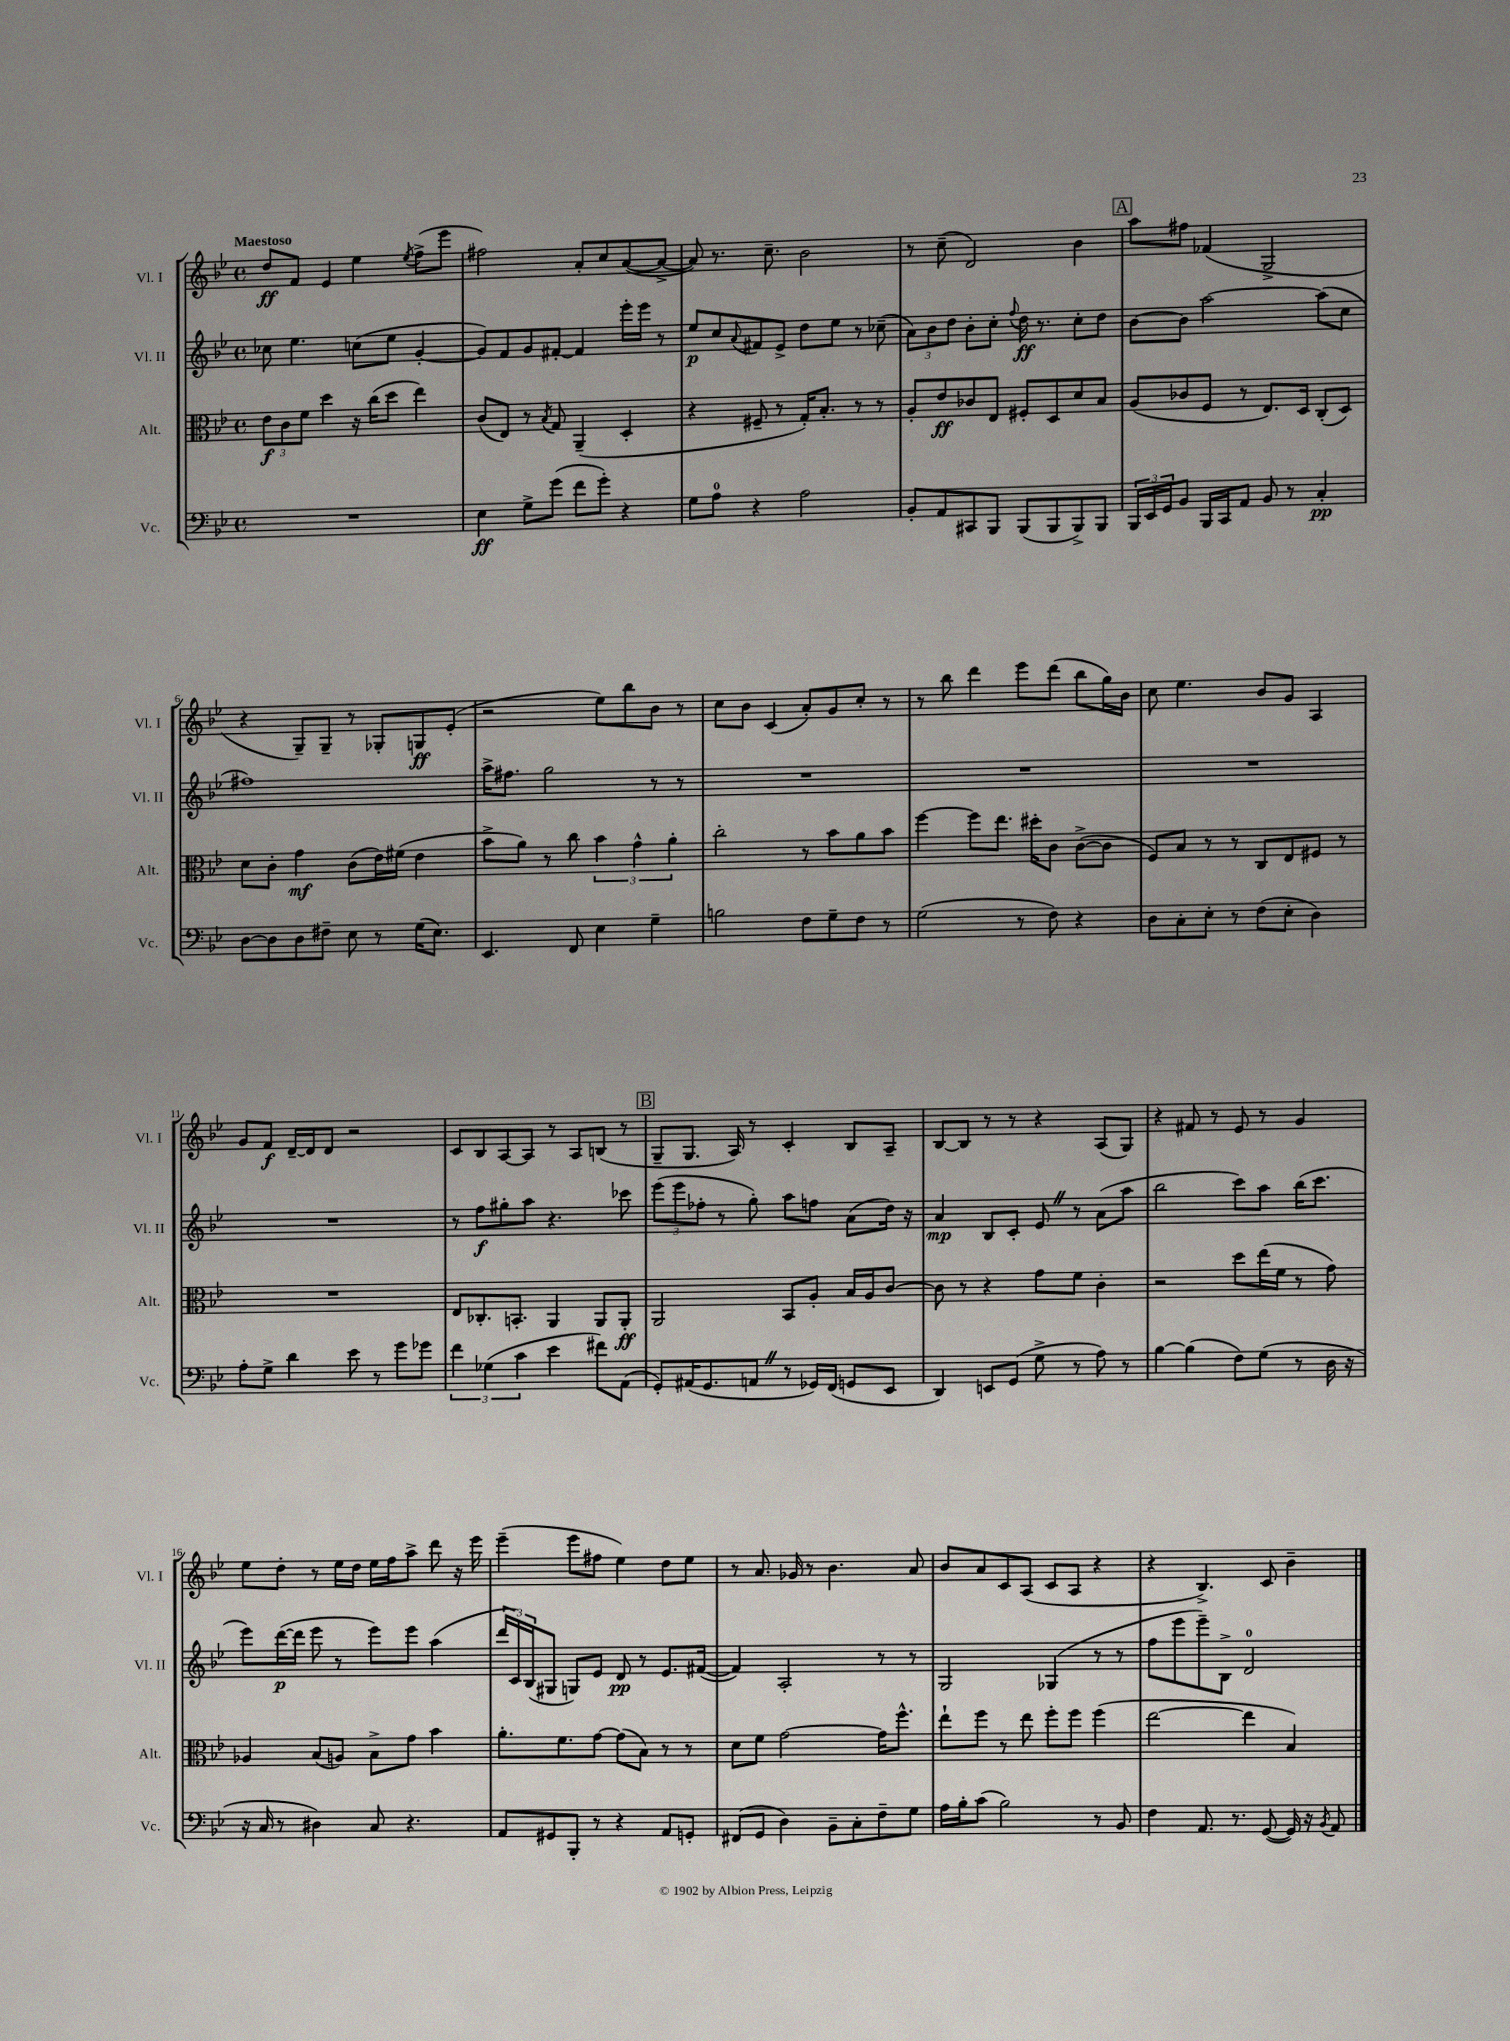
<<
\new StaffGroup <<
\new Staff = "s0" \with { instrumentName = "Vl. I" shortInstrumentName = "Vl. I" } {
    \clef treble \key bes \major \defaultTimeSignature \time 4/4 \tempo "Maestoso"
    d''8\ff f'8 ees'4 ees''4 \acciaccatura { ees''8 } f''8->( ees'''8 |
    fis''2) a'8-. c''8 a'8~( a'8~-> |
    a'8) r8. c''8.-- bes'2 |
    r8 c''8--( d'2) bes'4 |
    \mark \markup { \box "A" } a''8 fis''8 fes'4( g2-> |
    r4 g8--) g8-- r8 ges8-. g8\ff ees'8-.( |
    r2 ees''8) bes''8 bes'8 r8 |
    c''8 bes'8 c'4( a'8-.) g'8 c''8-. r8 |
    r8 bes''8 d'''4 ees'''8 d'''8( bes''8 g''16) bes'16 |
    c''8 ees''4. bes'8 g'8 a4 |
    g'8 f'8\f d'16~-- d'16 d'8 r2 |
    c'8 bes8 a8~ a8 r8 a8 b8( r8 |
    \mark \markup { \box "B" } g8-- g8. a16) r8 c'4-. bes8 a8-- |
    bes8~ bes8 r8 r8 r4 a8( g8) |
    r4 fis'8 r8 ees'8 r8 g'4 |
    ees''8 d''8-. r8 ees''16 d''16 ees''16 f''16 a''8-> d'''8 r16 ees'''16 |
    ees'''4--( ees'''8 fis''8 ees''4) d''8 ees''8 |
    r8 a'8. ges'16 r8 bes'4. a'8 |
    bes'8 a'8 c'8 a8( c'8 a8 r4 |
    r4 bes4.->) c'8 bes'4-- \bar "|." |
}
\new Staff = "s1" \with { instrumentName = "Vl. II" shortInstrumentName = "Vl. II" } {
    \clef treble \key bes \major \defaultTimeSignature \time 4/4
    ces''8 ees''4. c''8( ees''8 g'4~-. |
    g'8) f'8 g'8 fis'8~-. fis'4 ees'''16-. ees'''16 r8 |
    ees''8\p c''8 \appoggiatura { a'8 } fis'8 ees'8-> d''8 ees''8 r8 ces''8--( |
    \tuplet 3/2 { a'8) bes'8 d''8 } bes'8-. c''8-. \appoggiatura { f''8 } d''16\ff r8. c''8-. d''8 |
    \mark \markup { \box "A" } bes'8~ bes'8 a''2~ a''8( c''8 |
    fis''1) |
    a''16-> fis''8. g''2 r8 r8 |
    R1 |
    R1 |
    R1 |
    R1 |
    r8 f''8\f gis''8-. a''8 r4. ces'''8 |
    \mark \markup { \box "B" } \tuplet 3/2 { ees'''8( ees'''8 fes''8-. } r8 g''8-.) a''8 f''8 a'8( d''16) r16 |
    a'4\mp bes8 c'8-. ees'8 \once \override BreathingSign.text = \markup { \musicglyph "scripts.caesura.straight" } \breathe r8 a'8( a''8 |
    bes''2 c'''8) a''8 bes''16( c'''8. |
    ees'''8) d'''16~\p( d'''16 ees'''8 r8 ees'''8) ees'''8 a''4( |
    \tuplet 3/2 { d'''16 c'16) bes16( } gis8 g8) ees'8 d'8\pp r8 ees'8. fis'16~( |
    fis'4) a2-. r8 r8 |
    g2 ges4( r8 r8 |
    f''8 ees'''8 ees'''8--) bes8-> d'2-0 \bar "|." |
}
\new Staff = "s2" \with { instrumentName = "Alt." shortInstrumentName = "Alt." } {
    \clef alto \key bes \major \defaultTimeSignature \time 4/4
    \tuplet 3/2 { ees'8\f c'8 f'8 } d''4 r16 c''16( d''8 ees''4) |
    c'8( ees8) r8 \acciaccatura { bes8 } g8 a,4--( d4-. |
    r4 fis8-- r8 g16-.) bes8.-. r8 r8 |
    a8-. ees'8\ff ces'8 ees8 fis8-. d8 d'8 bes8 |
    \mark \markup { \box "A" } a8( ces'8 f8 r8 ees8.) d16 c8-.( d8) |
    d'8 c'8-. g'4\mf c'8( ees'16) fis'16( ees'4 |
    bes'8-> a'8) r8 c''8 \tuplet 3/2 { bes'4 g'4-^ a'4-. } |
    c''2-. r8 bes'8 a'8 bes'8 |
    f''4~ f''8 ees''8. dis''16-. c'8 c'8~->( c'8 |
    f8) bes8 r8 r8 c8 ees8 fis8 r8 |
    R1 |
    ees8 ces8.-. b,8.-. a,4 a,8 a,8-.\ff |
    \mark \markup { \box "B" } a,2 bes,8 a8-. bes16 a16 c'8~ |
    c'8 r8 r4 g'8 f'8 c'4-. |
    r2 d''8 ees''16( f'16 r8 g'8) |
    aes4 bes8( a8) bes8-> g'8 bes'4 |
    a'8.-. f'8. g'8~ g'8( bes8) r8 r8 |
    d'8 f'8 g'2~ g'16 f''8.-^ |
    ees''8-! f''8 r8 ees''8 f''8-. f''8 f''4( |
    ees''2~ ees''4 bes4) \bar "|." |
}
\new Staff = "s3" \with { instrumentName = "Vc." shortInstrumentName = "Vc." } {
    \clef bass \key bes \major \defaultTimeSignature \time 4/4
    R1 |
    ees4\ff g8-> g'8( f'8 g'8-.) r4 |
    g8 a8-0 r4 a2 |
    bes,8-. a,8 cis,8 bes,,8 bes,,8( bes,,8 bes,,8->) bes,,8 |
    \mark \markup { \box "A" } \tuplet 3/2 { bes,,16 ees,16 g,16 } bes,8 bes,,16 c,16 a,8 bes,8 r8 c4-.\pp |
    d8~ d8 d8 fis8-- ees8 r8 g16( ees8.) |
    ees,4. f,8 ees4 g4-- |
    b2 f8 g8-- f8 r8 |
    g2( r8 f8) r4 |
    d8 c8-. ees8-. r8 f8( ees8-. d4) |
    a8-. g8-> d'4 ees'8 r8 g'8 ges'8 |
    \tuplet 3/2 { f'4 ges4( c'4 } ees'4 fis'8) a,8( |
    \mark \markup { \box "B" } g,8-.) ais,16( g,8. a,8 \once \override BreathingSign.text = \markup { \musicglyph "scripts.caesura.straight" } \breathe r8 ges,16) f,16( g,8 ees,8 |
    d,4) e,8 g,8( g8-> r8 a8) r8 |
    bes4~ bes4( f8) g8( r8 d16 r16 |
    r16 c16 r8 dis4) c8 r4. |
    a,8 gis,8 bes,,8-. r8 r4 a,8 g,8-. |
    fis,8( g,8 d4) bes,8-- c8-. f8-- g8 |
    a16 bes16-. c'8( bes2) r8 bes,8 |
    f4 a,8. r8. g,8~( g,16) r16 \acciaccatura { bes,8 } a,8 \bar "|." |
}
>>
>>
